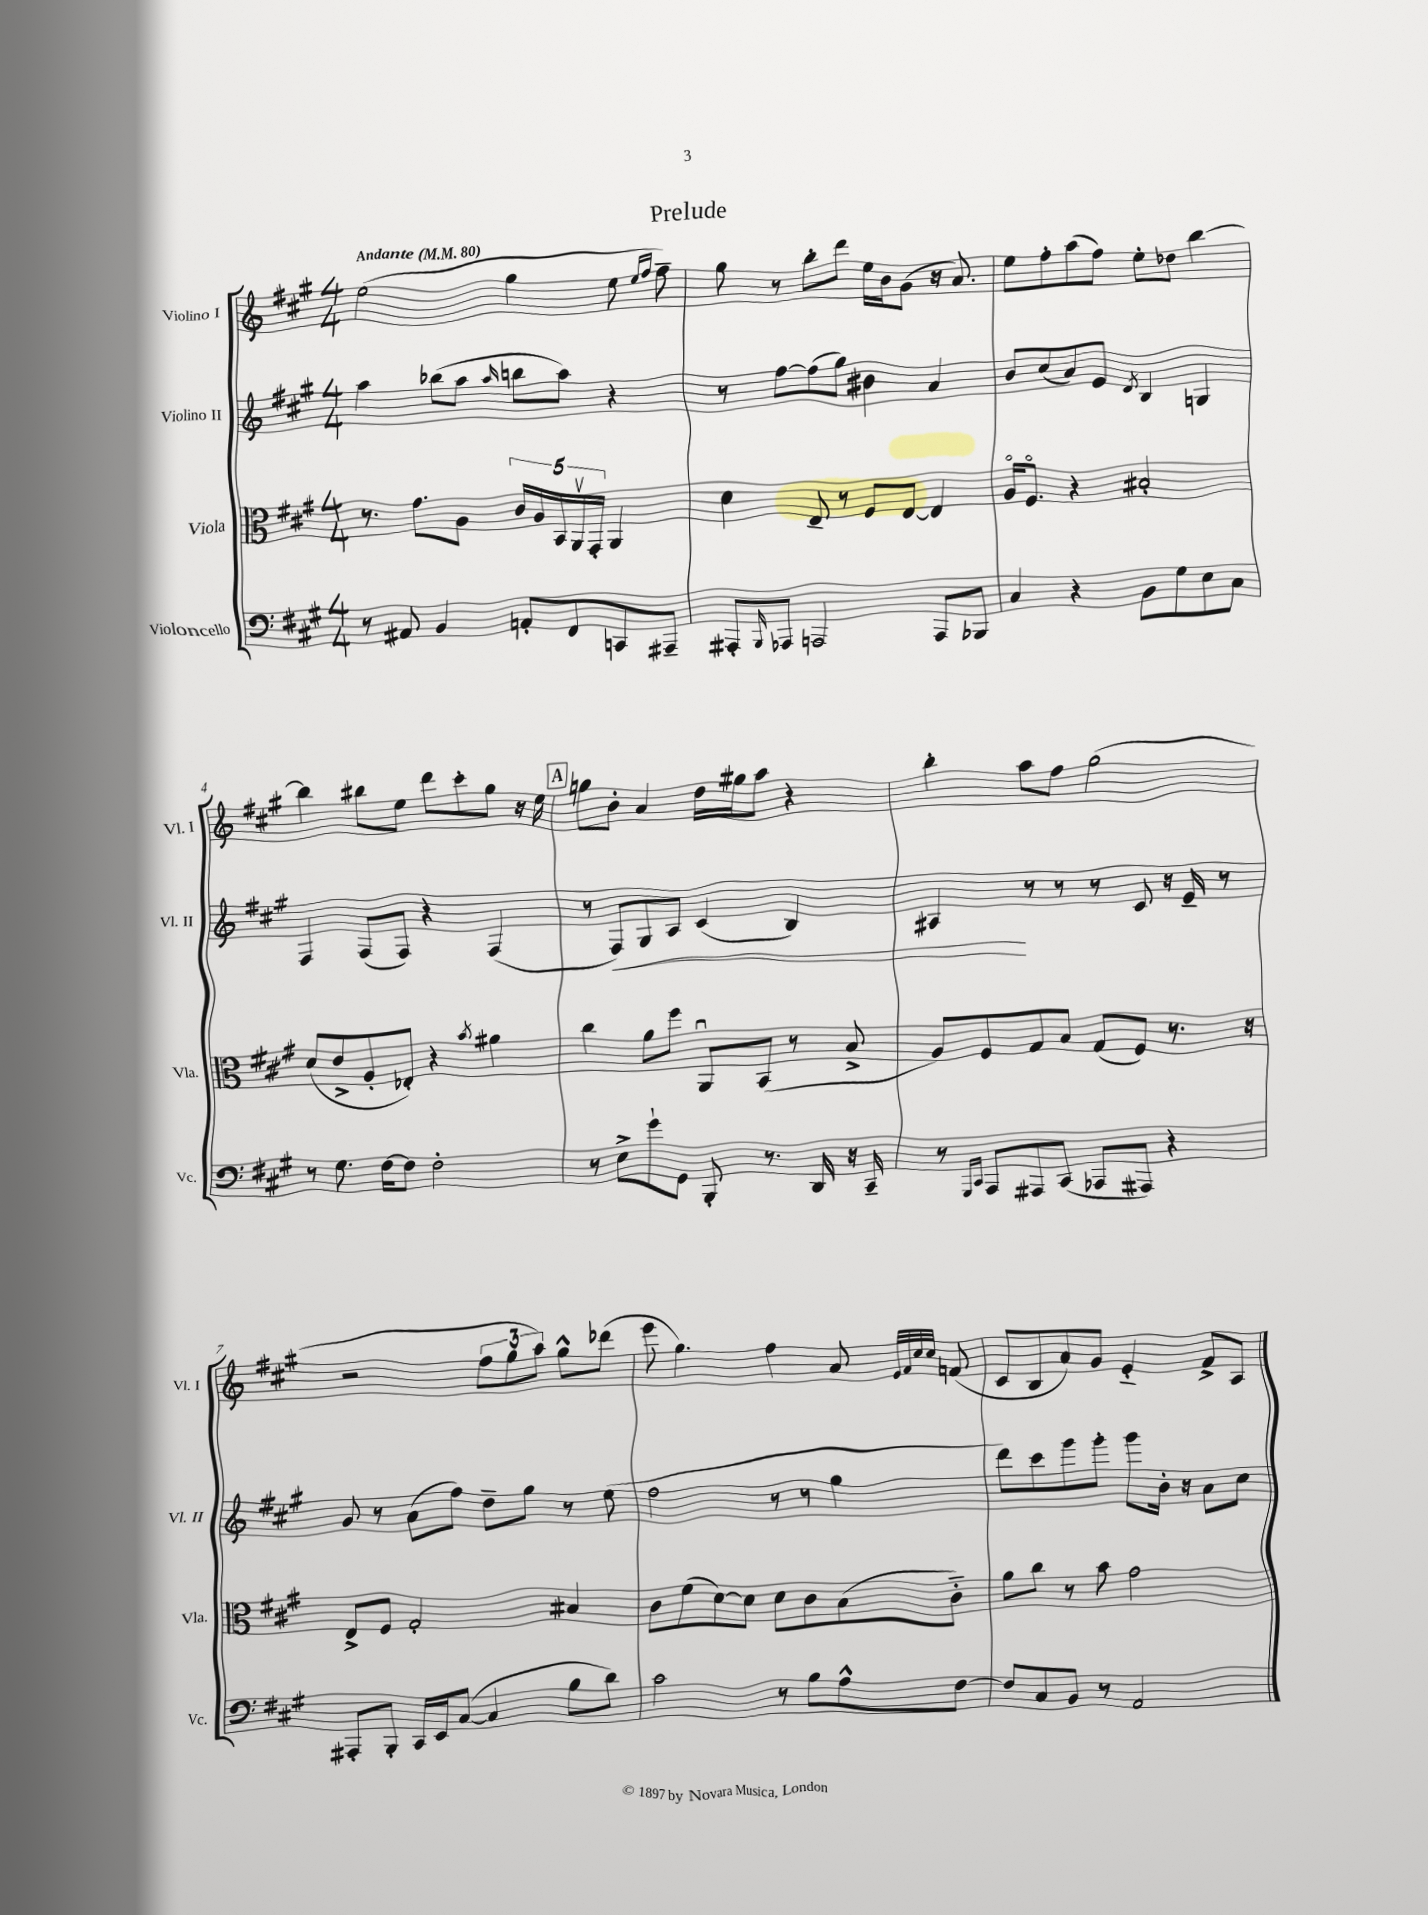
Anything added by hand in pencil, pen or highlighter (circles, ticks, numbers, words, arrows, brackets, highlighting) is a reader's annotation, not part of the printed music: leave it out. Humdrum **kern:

**kern	**kern	**kern	**dynam	**kern
*part4	*part3	*part2	*part2	*part1
*staff4	*staff3	*staff2	*staff2	*staff1
*I"Violoncello	*I"Viola	*I"Violino II	*	*I"Violino I
*I'Vc.	*I'Vla.	*I'Vl. II	*	*I'Vl. I
*clefF4	*clefC3	*clefG2	*	*clefG2
*k[f#c#g#]	*k[f#c#g#]	*k[f#c#g#]	*	*k[f#c#g#]
*M4/4	*M4/4	*M4/4	*	*M4/4
*MM80	*MM80	*MM80	*	*MM80
=1	=1	=1	=1	=1
!	!	!	!	!LO:TX:a:B:t=Andante
8r	8.r	4aa\	.	(2ee\
8AA#X/	.	.	.	.
.	8.g#\L	.	.	.
4BB/	.	(8bb-X\L	.	.
.	8A\J	8aa\J	.	.
.	.	16qqaa/	.	.
8AAn'/L	20c#/LL	8bbn\L	.	4gg#\
.	20A/	.	.	.
.	20BB/	.	.	.
8FF#/	.	8aa\J)	.	.
.	20AAv/	.	.	.
.	20GG#'/JJ	.	.	.
8CCn/	4AA/	4r	.	8ee\
.	.	.	.	16qqee/LL
.	.	.	.	16qqff#/JJ
8AAA#X~/J	.	.	.	8ff#~\)
=2	=2	=2	=2	=2
8AAA#X'/L	4d\	8r	.	8gg#\
16qqBBB/	.	.	.	.
8AAA-X/J	.	[8ff#\L	.	8r
2AAAn/	8E~/	(8ff#\]	.	8bb'\L
.	8r	8gg#\J)	.	8ddd\J
.	8F#/L	4b#X\	.	16ee\LL
.	.	.	.	16b\J
.	[8E/J	.	.	(8g#\J
8AAA/L	4E/]	4a/	.	16r
.	.	.	.	8.a/)
8BBB-X/J	.	.	.	.
=3	=3	=3	=3	=3
4C#/	16A/KL	8b/L	.	8ee\L
.	8.F#/J	.	.	.
.	.	(8cc#/	.	8ff#'\
4r	4r	8a/)	.	(8aa\
.	.	8e/J	.	8ff#\J)
.	.	8qd/	.	.
8BB\L	2B#X'/	4B/	.	8ee'\L
8G#\	.	.	.	8dd-X\J
8E\	.	4Gn/	.	[4bb\
8C#\J	.	.	.	.
!!LO:LB:g=z
=4	=4	=4	=4	=4
8r	(8d/L	4F#/	.	4bb\]
8.G#\	8e^/	.	.	.
.	8A'/	(8F#/L	.	8bb#X\L
[16F#\KL	.	.	.	.
8F#\J]	8E-X'/J)	8F#/J)	.	8ee\J
2F#'\	4r	4r	.	8ddd\L
.	.	.	.	8ccc#'\
.	8qb/	.	.	.
.	4a#X\	(4F#/	.	8gg#\J
.	.	.	.	16r
.	.	.	.	16ee\
!!LO:REH:place=s1:t=A
=5	=5	=5	=5	=5
8r	4cc#\	8r	.	8ggn\L
!	!	!	!LO:HP:b	!
8E^\L	.	8F#/L)	<	8b'\J
8g#`\	8a\L	8G#/	.	4a/
8GG#\J	8ff#\J	8A/J	.	.
8BBB'/	8AAu/L	(4c#/	.	16dd\LL
.	.	.	.	16gg#X\J
8.r	(8BB/J	.	.	8aa\J
.	8r	4B/)	.	4r
16DD/	.	.	.	.
16r	8B^/	.	.	.
16CC#~/	.	.	.	.
=6	=6	=6	=6	=6
8r	8A/L)	4A#X/	.	4bb'\
16qqGGG#/LL	.	.	.	.
16qqCC#/JJ	.	.	.	.
8AAA/L	8F#/	.	.	.
8AAA#X/	8G#/	8r	[	8aa\L
(8CC#/J	8B/J	8r	.	8ff#\J
8AAA-X/L	(8G#/L	8r	.	(2gg#\
8AAA#X/J)	8F#/J)	8c#/	.	.
4r	8.r	16r	.	.
.	.	16e~/	.	.
.	.	8r	.	.
.	16r	.	.	.
!!LO:LB:g=z
=7	=7	=7	=7	=7
8AAA#X'/L	8E^/L	8g#/	.	2r
8BBB'/J	8F#/J	8r	.	.
16CC#/LL	2G#'/	(8a\L	.	.
16EE/J	.	.	.	.
([8C#/J	.	8ff#\J)	.	.
4C#/]	.	8dd~\L	.	12ff#\L
.	.	.	.	12gg#\
.	.	8gg#\J	.	.
.	.	.	.	12aa\J)
8B\L	4B#X/	8r	.	8gg#^^\L
8d\J)	.	(8ee\	.	(8ddd-X\J
=8	=8	=8	=8	=8
2c#\	8c#\L	2ff#\	.	8eee\
.	(8f#\	.	.	4.gg#\)
.	[8d\)	.	.	.
.	8d\J]	.	.	.
8r	8d\L	8r	.	4ff#\
8B\L	8c#\	8r	.	.
8A^^\	(8B\	4gg#\	.	8a/
.	.	.	.	32qqe/LLL
.	.	.	.	32qqf#/
.	.	.	.	32qqcc#/
.	.	.	.	32qqcc#/JJJ
[8F#\J	8c#\J)	.	.	(8fn/
=9	=9	=9	=9	=9
8F#/L]	8a\L	8ddd\L)	.	8c#/L
8C#/	8cc#\J	8ccc#\	.	8B/
8BB/J	8r	8ggg#\	.	8a/)
8r	8b\	8ggg#'\J	.	8g#/J
2AA/	2g#\	8ggg#\L	.	4e/
.	.	16b'\Jk	.	.
.	.	16r	.	.
.	.	8a\L	.	8f#^/L
.	.	8cc#\J	.	8A/J
==	==	==	==	==
*-	*-	*-	*-	*-
